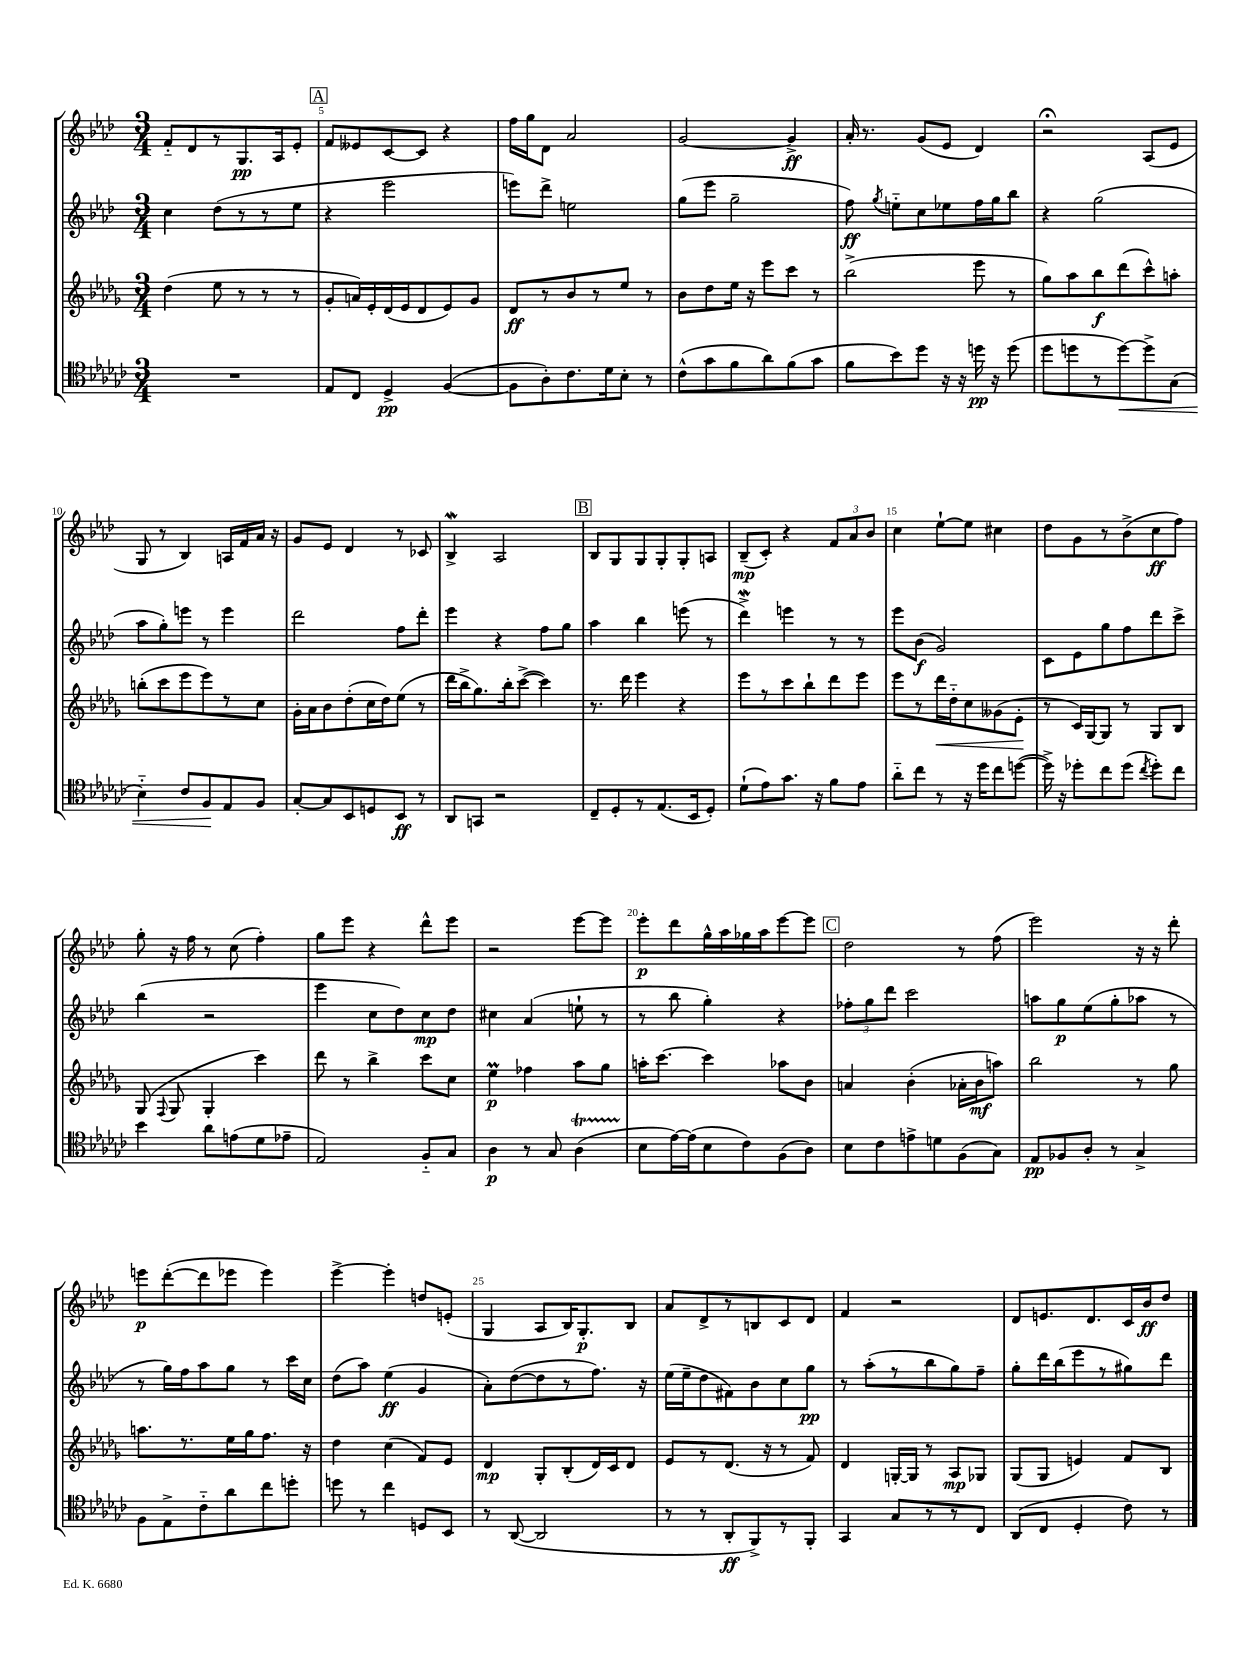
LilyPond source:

<<
\new StaffGroup <<
\new Staff = "s0" {
    \clef treble \key aes \major \numericTimeSignature \time 3/4
    \autoBeamOff f'8[-_ des'8 r8 g8.\pp aes16 ees'8]-. |
    \mark \markup { \box "A" } f'8[ eeses'8 c'8~ c'8] r4 |
    f''16[ g''16 des'8] aes'2 |
    g'2~ g'4->\ff |
    aes'16-. r8. g'8[( ees'8] des'4) |
    r2\fermata aes8[( ees'8] |
    g8 r8 bes4) a16[ f'16 aes'16] r16 |
    g'8[ ees'8] des'4 r8 ces'8 |
    bes4->\mordent aes2 |
    \mark \markup { \box "B" } bes8[ g8 g8 g8-. g8-. a8] |
    bes8[--\mp( c'8]-.) r4 \tuplet 3/2 { f'8[ aes'8 bes'8] } |
    c''4 ees''8[~-! ees''8] cis''4 |
    des''8[ g'8 r8 bes'8->( c''8\ff f''8]) |
    g''8-. r16 f''16 r8 c''8( f''4-.) |
    g''8[ ees'''8] r4 des'''8[-^ ees'''8] |
    r2 ees'''8[~ ees'''8] |
    ees'''8[-.\p des'''8 g''16-^ aes''16 ges''16 aes''16 ees'''8~ ees'''8] |
    \mark \markup { \box "C" } des''2 r8 f''8( |
    ees'''2) r16 r16 des'''8-. |
    e'''8[\p des'''8~-.( des'''8 ees'''8] ees'''4) |
    ees'''4~-> ees'''4-. d''8[ e'8]-.( |
    g4 aes8[ bes16) g8.-.\p bes8] |
    aes'8[ des'8-> r8 b8 c'8 des'8] |
    f'4 r2 |
    des'8[ e'8. des'8. c'16 bes'16\ff des''8] \bar "|." |
}
\new Staff = "s1" {
    \clef treble \key aes \major \numericTimeSignature \time 3/4
    \autoBeamOff c''4 des''8[( r8 r8 ees''8] |
    \mark \markup { \box "A" } r4 ees'''2 |
    e'''8[) des'''8]-> e''2 |
    g''8[( ees'''8] g''2-- |
    f''8\ff) \acciaccatura { g''8 } e''8[-_ c''8 ees''8 f''16 g''16 bes''8] |
    r4 g''2( |
    aes''8[ g''8-.) e'''8] r8 e'''4 |
    des'''2 f''8[ des'''8]-. |
    ees'''4 r4 f''8[ g''8] |
    \mark \markup { \box "B" } aes''4 bes''4 e'''8( r8 |
    des'''4->\mordent) e'''4 r8 r8 |
    ees'''8[ bes'8]\f( g'2) |
    c'8[ ees'8 g''8 f''8 des'''8 c'''8]-> |
    bes''4( r2 |
    ees'''4 c''8[ des''8) c''8\mp des''8] |
    cis''4 aes'4( e''8-! r8 |
    r8 bes''8 g''4-.) r4 |
    \mark \markup { \box "C" } \tuplet 3/2 { fes''8[-. g''8 des'''8] } c'''2 |
    a''8[ g''8\p ees''8( g''8-. aes''8] r8 |
    r8 g''16[) f''16 aes''8 g''8] r8 c'''16[ c''16] |
    des''8[( aes''8]) ees''4\ff( g'4 |
    aes'8[-.) des''8~( des''8 r8 f''8.]) r16 |
    ees''16[( ees''16-- des''8 fis'8) bes'8 c''8 g''8]\pp |
    r8 aes''8[-.( r8 bes''8 g''8) f''8]-- |
    g''8[-. des'''16 bes''16( ees'''8 r8 gis''8) des'''8] \bar "|." |
}
\new Staff = "s2" {
    \clef treble \key des \major \numericTimeSignature \time 3/4
    \autoBeamOff des''4( ees''8 r8 r8 r8 |
    \mark \markup { \box "A" } ges'8[-. a'16) ees'16-. des'16( ees'16 des'8 ees'8) ges'8] |
    des'8[\ff r8 bes'8 r8 ees''8] r8 |
    bes'8[ des''8 ees''16] r16 ees'''8[ c'''8] r8 |
    bes''2->( ees'''8 r8 |
    ges''8[) aes''8 bes''8\f des'''8( c'''8-^) a''8]-. |
    b''8[-.( c'''8 ees'''8 ees'''8) r8 c''8] |
    ges'16[-. aes'16 bes'8 des''8-.( c''16 des''16) ees''8]( r8 |
    des'''16[ bes''16-> ges''8.) bes''16-. c'''8]~->( c'''4) |
    \mark \markup { \box "B" } r8. des'''16 ees'''4 r4 |
    ees'''8[ r8 c'''8 bes''8-! des'''8 ees'''8] |
    ees'''8[ r8 des'''16\< des''16-_ c''8 geses'8( ees'8]-.\! |
    r8 c'16[) ges16~ ges8] r8 ges8[ bes8] |
    ges8( \appoggiatura { f8 } ges8 ges4-. c'''4) |
    des'''8 r8 bes''4-> c'''8[ c''8] |
    ees''4\prall\p fes''4 aes''8[ ges''8] |
    a''16[-. c'''8.]~ c'''4 aes''8[ bes'8] |
    \mark \markup { \box "C" } a'4 bes'4-.( aes'16[-. bes'16\mf a''8]) |
    bes''2 r8 ges''8 |
    a''8.[ r8. ees''16 ges''16 f''8.] r16 |
    des''4 c''4( f'8[) ees'8] |
    des'4\mp ges8[-. bes8-.( des'16) c'16 des'8] |
    ees'8[ r8 des'8.]( r16 r8 f'8) |
    des'4 g16[~-. g16] r8 aes8[\mp ges8] |
    ges8[( ges8] e'4) f'8[ bes8] \bar "|." |
}
\new Staff = "s3" {
    \clef tenor \key ges \major \numericTimeSignature \time 3/4
    \autoBeamOff R2. |
    \mark \markup { \box "A" } ees8[ ces8] des4->\pp f4~( |
    f8[ aes8-.) ces'8. des'16 bes8]-. r8 |
    ces'8[-^( ges'8 f'8 aes'8) f'8( ges'8] |
    f'8[ bes'8) des''8] r16 r16 d''16\pp r16 d''8( |
    des''8[ d''8 r8 d''8~\<) d''8-> ges8]( |
    bes4-_) ces'8[ f8\! ees8 f8] |
    ges8[~-. ges8 bes,8 d8 bes,8]\ff r8 |
    aes,8[ g,8] r2 |
    \mark \markup { \box "B" } ces8[-- des8-. r8 ees8.( bes,16 des8]-.) |
    des'8[-!( ees'8) ges'8.] r16 f'8[ ees'8] |
    aes'8[-_ ces''8] r8 r16 des''16[ ces''8 d''8]~( |
    d''16->) r16 des''8[-. ces''8 des''8]( \acciaccatura { ces''8 } des''8[-.) ces''8] |
    bes'4 aes'8[ e'8( des'8 ees'8]-- |
    ees2) f8[-_ ges8] |
    aes4\p r8 ges8 aes4\startTrillSpan( |
    bes8[\stopTrillSpan ees'16~) ees'16( bes8 ces'8) f8( aes8]) |
    \mark \markup { \box "C" } bes8[ ces'8 e'8-> d'8 f8( ges8]) |
    ees8[\pp fes8 aes8]-. r8 ges4-> |
    f8[ ees8-> ces'8-_ aes'8 ces''8 d''8]-. |
    d''8 r8 ces''4 d8[ bes,8] |
    r8 aes,8~( aes,2 |
    r8 r8 aes,8[-.\ff f,8->) r8 f,8]-. |
    ges,4 ges8[ r8 r8 ces8] |
    aes,8[( ces8] des4-. ces'8) r8 \bar "|." |
}
>>
>>
\layout { \context { \Score currentBarNumber = #4 \override BarNumber.break-visibility = ##(#f #t #t) barNumberVisibility = #(every-nth-bar-number-visible 5) } }
